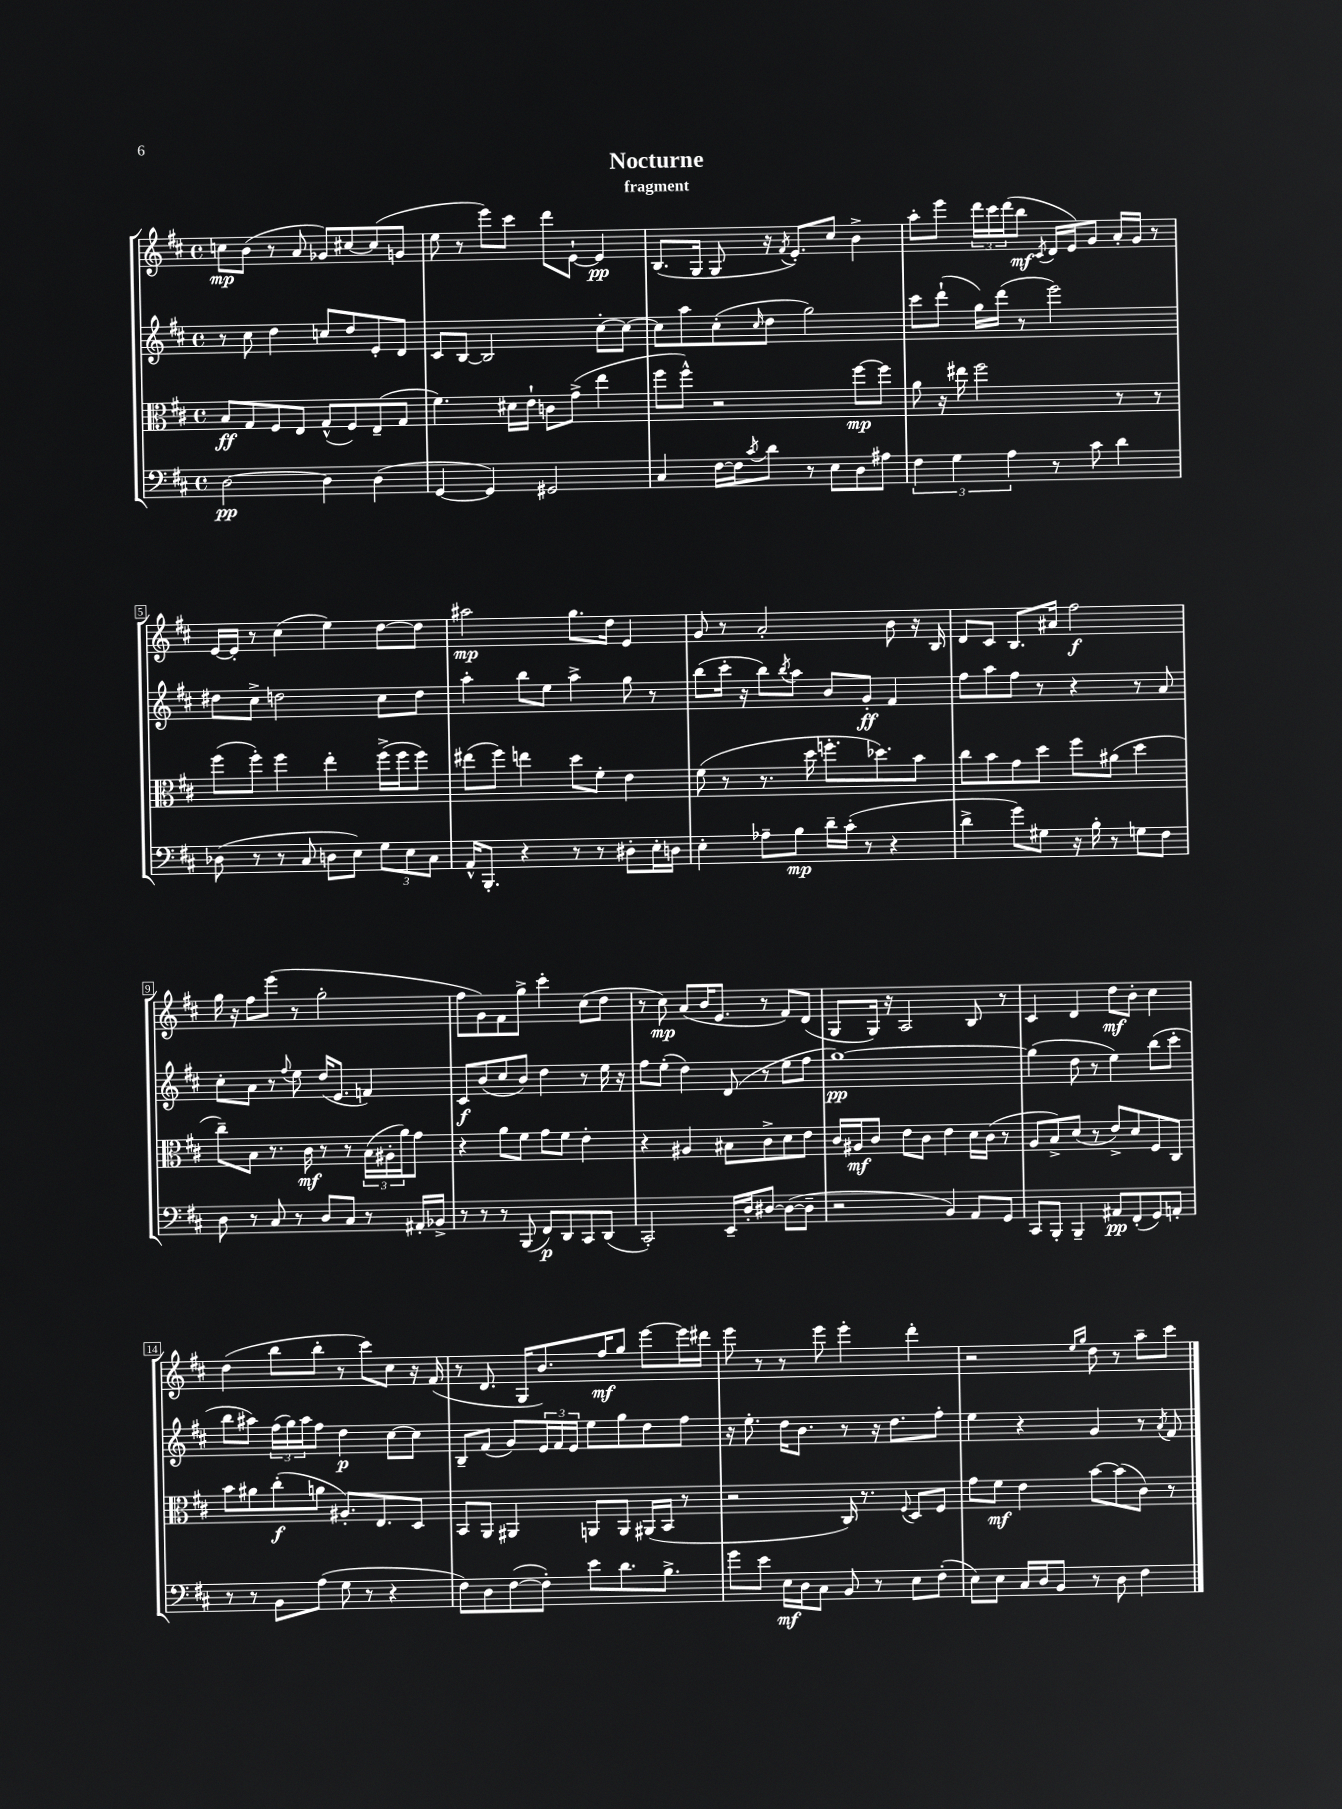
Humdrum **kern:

**kern	**kern	**kern	**kern
*staff4	*staff3	*staff2	*staff1
*clefF4	*clefC3	*clefG2	*clefG2
*k[f#c#]	*k[f#c#]	*k[f#c#]	*k[f#c#]
*M4/4	*M4/4	*M4/4	*M4/4
*met(c)	*met(c)	*met(c)	*met(c)
[2D	8B	8r	8cc
.	8G	8cc#	(8b
.	8F#	4dd	8r
.	8E	.	8a
4D]	(8G^^	8cc	8g-)
.	8F#)	8dd	[8cc#
(4D	(8E~	8e'	(8cc#]
.	8G	8d	8g
=	=	=	=
[4GG	4.f#)	8c#	8ee
.	.	[8B	8r
4GG])	.	2B]	8eee)
.	16d#	.	8ccc#
.	16e`	.	.
2GG#	8c	.	8ddd
.	(8g^	.	[8e`
.	4ee	[8cc#'	4e]
.	.	8cc#_	.
=	=	=	=
4C#	8ff#	8cc#]	(8.B
.	8ff#^^)	8aa	.
.	.	.	16G
[16F#	2r	(8cc#'	8G
16F#]	.	.	.
8qc#	.	16qqcc#	.
8d	.	8dd	16r
.	.	.	8qf#
.	.	.	8.e')
8r	.	2gg)	.
8E	.	.	8cc#
8D	[8ff#	.	4b^
8A#	8ff#]	.	.
=	=	=	=
6F#	8a	8ccc#	8aa'
.	16r	(8ddd`	8eee
6G	.	.	.
.	16ee#	.	.
.	2ff#	16gg)	24ddd
.	.	.	24ccc#
.	.	(16ddd	.
6A	.	.	(24ddd
.	.	8r	8bb
.	.	.	8qc#
8r	.	2eee)	16d
.	.	.	16e)
8c#	.	.	8g
4d	8r	.	16a'
.	.	.	16g
.	8r	.	8r
=	=	=	=
(8D-	(8ff#	8dd#	[16e
.	.	.	16e']
8r	8ff#')	8cc#^	8r
8r	4ff#	2dd	(4cc#
8C#	.	.	.
8D	4ee'	.	4ee)
8E)	.	.	.
12G	(16ff#^	8cc#	[8dd
.	16ff#	.	.
12E	.	.	.
.	8ff#)	8dd	8dd]
12C#	.	.	.
=	=	=	=
16AA^^	(8ee#	4aa'	2aa#
8.BBB'	.	.	.
.	8ff#)	.	.
4r	4ee	8bb	.
.	.	8ee	.
8r	8dd	4aa^	8.gg
8r	8f#'	.	.
.	.	.	16dd
8D#'	4e	8gg	4e
16E'	.	8r	.
16D	.	.	.
=	=	=	=
4E'	(8f#	(8bb	8g
.	8r	16ccc#'	8r
.	.	16r	.
8A-~	8.r	8bb)	2a'
.	.	8qbb	.
8B	.	8aa	.
.	16dd	.	.
16d~	8.ff'	8b	.
(16c#'	.	.	.
8r	.	8g'	.
.	8.dd-)	.	.
4r	.	4f#	8b
.	8b	.	16r
.	.	.	16B
=	=	=	=
4d^	8cc#	8ff#	8d
.	8b	8aa	8c#
8g)	8g	8ff#	8.B
8G#	8dd	8r	.
.	.	.	16a#
16r	8ff#	4r	2ff#
16B'	.	.	.
8r	(8a#	.	.
8G	4dd	8r	.
8F#	.	8a	.
=	=	=	=
8D	8cc#~)	8cc#'	16gg
.	.	.	16r
8r	8B	8a	8ff#
8C#	8.r	8r	(8eee
.	.	8qqff#	.
8r	.	8ee	8r
.	16c#	.	.
8D	8r	(16dd	2gg'
.	.	8.e	.
8C#	8r	.	.
8r	(24B	4f)	.
.	24A#'	.	.
.	24a)	.	.
16AA#'	8g	.	.
16BB-^	.	.	.
=	=	=	=
8r	4r	8c#	8ff#
8r	.	(8b	8g)
8r	8a	8cc#	8f#
(8BBB	8f#	8b)	8gg^
8FF#)	8g	4dd	4ccc#'
8DD	8f#	.	.
8CC#	4e'	8r	(8cc#
(8DD	.	16ee	8dd
.	.	16r	.
=	=	=	=
2CC#')	4r	8ff#	8r
.	.	(8ee'	8cc#)
.	4A#	4dd)	(8a
.	.	.	16b
.	.	.	8.e
16EE~	8B#	(8d	.
16D'	.	.	.
[8D#	8c#^	8r	8r
(8D#_	8d	8ee	8f#)
8D#~]	8e	8ff#	(8d
=	=	=	=
2r	16c#	[1gg)	8G
.	16A#	.	.
.	8c#	.	16G)
.	.	.	16r
.	8e	.	2A
.	8c#	.	.
4BB)	4e	.	.
8AA	16d	.	8B
.	(16c#	.	.
8GG	8r	.	8r
=	=	=	=
8CC#	8A	(4gg]	4c#
8BBB'	8B^)	.	.
4BBB~	(8d	8dd	4d
.	8r	8r	.
8AA#	8e^)	4ee)	8dd
(8FF#'	8d	.	8b'
8GG)	8F#	(8bb	4cc#
8AA'	8C#	8ccc#'	.
=	=	=	=
8r	8b	8bb	(4dd
8r	8a#	8aa#)	.
8BB	(8cc#'	(24ff#	8bb
.	.	24gg)	.
.	.	24aa#	.
(8A	8a	8ff#	8bb'
8G	8.A#')	4dd	8r
8r	.	.	8ccc#)
.	8.E	.	.
4r	.	[8cc#	8cc#
.	8D	8cc#]	16r
.	.	.	(16f#
=	=	=	=
8F#)	8BB	8B~	8r
8D	8AA	(8f#	8.d
([8F#	4AA#	8g)	.
.	.	.	16G
8F#'])	.	24e	8.b)
.	.	24f#	.
.	.	24e	.
8e	8AA	8ee	.
.	.	.	16ff#
8.d	8AA	8gg	8gg
.	(16AA#	8dd	[8eee
8.B^	16BB	.	.
.	8r	8ff#	16eee]
.	.	.	16ddd#
=	=	=	=
8g	2r	16r	8eee
.	.	8.ee'	.
8e	.	.	8r
16E	.	16dd	8r
16D	.	8.b	.
8C#	.	.	8eee
8BB	16C#)	8r	4eee'
.	8.r	.	.
8r	.	16r	.
.	.	8.dd	.
.	8qqF#	.	.
8E	8D	.	4ddd'
(8F#'	8F#	8ff#'	.
=	=	=	=
8E)	8g	4ee	2r
8E	8f#	.	.
16C#	4e	4r	.
16D	.	.	.
8BB	.	.	.
.	.	.	16qqee
.	.	.	16qqgg
8r	[8b	4g	8dd
8D	(8b]	.	8r
4F#	8c#)	8r	8aa~
.	.	8qa	.
.	8r	8f#	8ccc#
==	==	==	==
*-	*-	*-	*-
